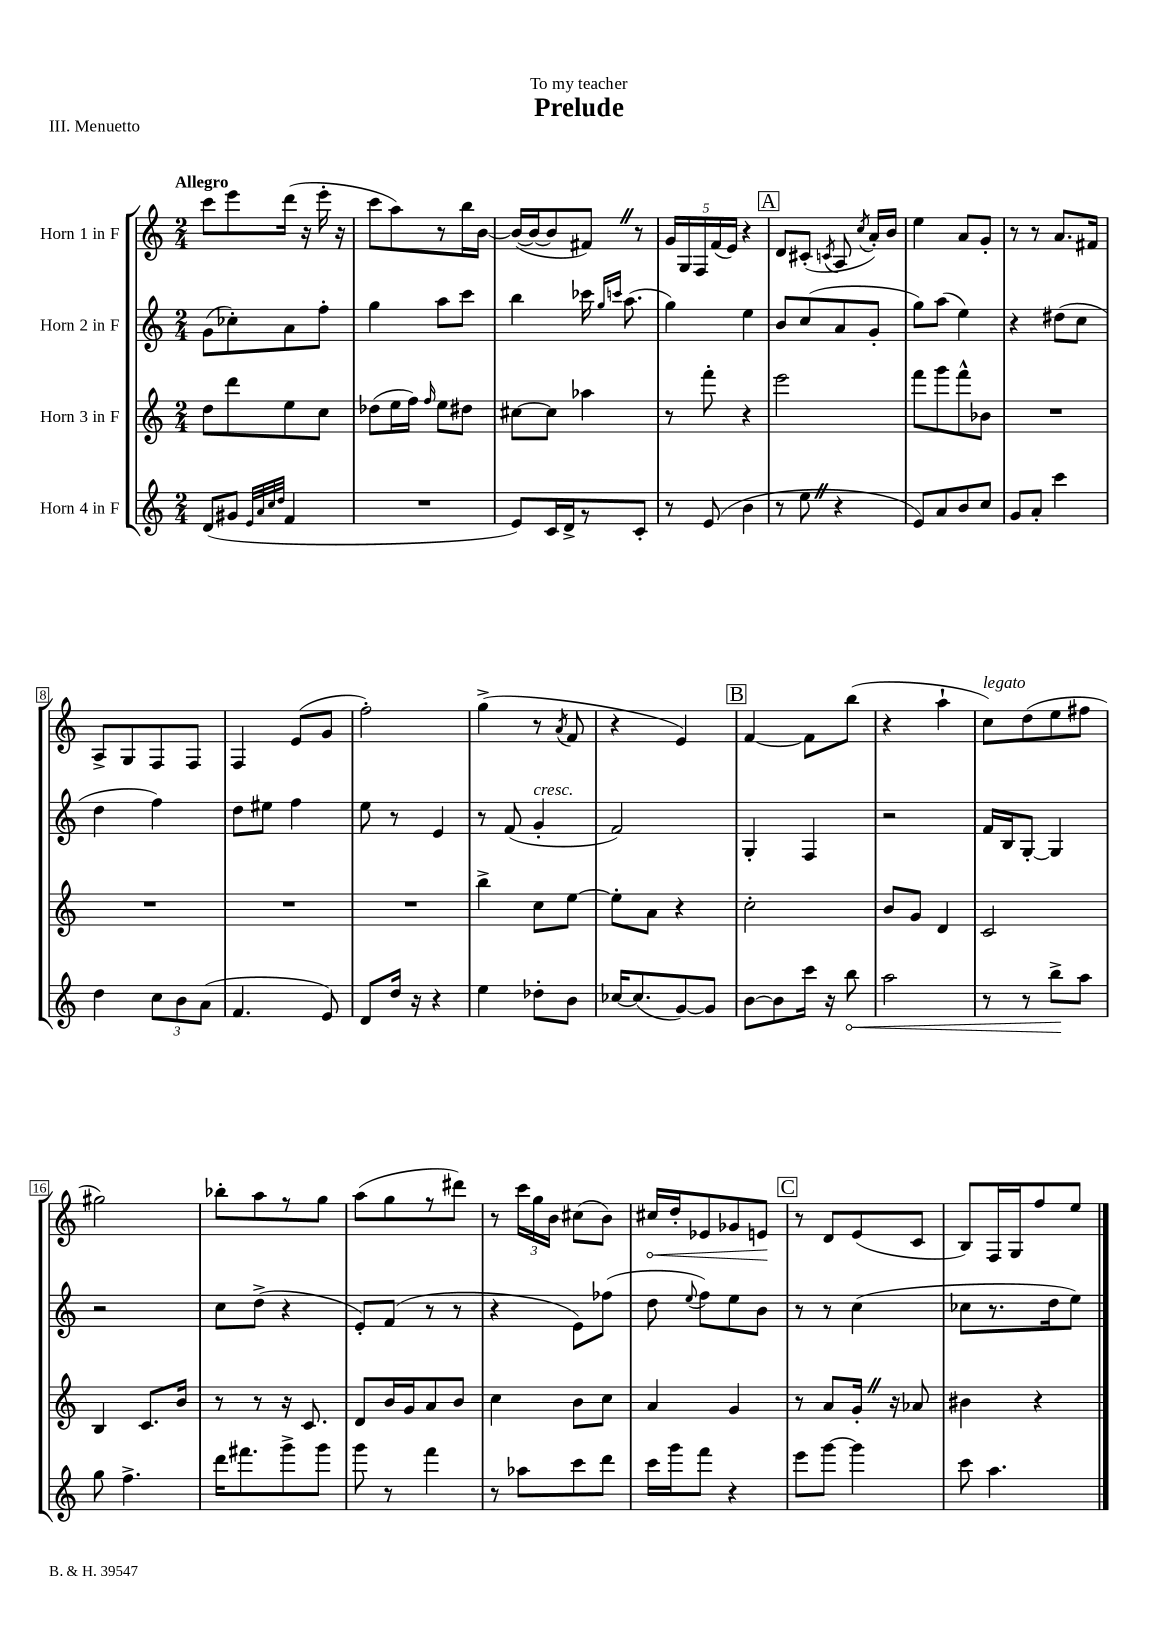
\header { title = "Prelude" dedication = "To my teacher" piece = "III. Menuetto" }
<<
\new StaffGroup <<
\new Staff = "s0" \with { instrumentName = "Horn 1 in F" } {
    \clef treble \key c \major \numericTimeSignature \time 2/4 \tempo "Allegro"
    \autoBeamOff c'''8[ e'''8 d'''16]( r16 e'''16-. r16 |
    c'''8[ a''8) r8 b''16 b'16]~ |
    b'16[~( b'16~ b'8 fis'8]) \once \override BreathingSign.text = \markup { \musicglyph "scripts.caesura.straight" } \breathe r8 |
    \tuplet 5/4 { g'16[ g16 f16 f'16( e'16]) } r4 |
    \mark \markup { \box "A" } d'8[ cis'8]-.( \acciaccatura { c'8 } a8 \acciaccatura { c''8 } a'16[-.) b'16] |
    e''4 a'8[ g'8]-. |
    r8 r8 a'8.[ fis'16] |
    a8[-> g8 f8 f8] |
    f4 e'8[( g'8] |
    f''2-.) |
    g''4->( r8 \acciaccatura { a'8 } f'8 |
    r4 e'4) |
    \mark \markup { \box "B" } f'4~ f'8[ b''8]( |
    r4 a''4-! |
    c''8[^\markup { \italic "legato" }) d''8( e''8 fis''8] |
    gis''2) |
    bes''8[-. a''8 r8 g''8] |
    a''8[( g''8 r8 dis'''8]) |
    r8 \tuplet 3/2 { c'''16[ g''16 b'16] } cis''8[( b'8]) |
    \once \override Hairpin.circled-tip = ##t cis''16[\< d''16-. ees'8 ges'8 e'8]\! |
    \mark \markup { \box "C" } r8 d'8[ e'8( c'8] |
    b8[) f16 g16 f''8 e''8] \bar "|." |
}
\new Staff = "s1" \with { instrumentName = "Horn 2 in F" } {
    \clef treble \key c \major \numericTimeSignature \time 2/4
    \autoBeamOff g'8[( ces''8-.) a'8 f''8]-. |
    g''4 a''8[ c'''8] |
    b''4 ces'''16 \grace { g''16[ c'''16] } a''8.( |
    g''4) e''4 |
    \mark \markup { \box "A" } b'8[ c''8( a'8 g'8]-. |
    g''8[) a''8]( e''4) |
    r4 dis''8[( c''8] |
    d''4 f''4) |
    d''8[ eis''8] f''4 |
    e''8 r8 e'4 |
    r8 f'8( g'4-.^\markup { \italic "cresc." } |
    f'2) |
    \mark \markup { \box "B" } g4-. f4 |
    r2 |
    f'16[ b16 g8]~-. g4 |
    r2 |
    c''8[ d''8]->( r4 |
    e'8[-.) f'8]( r8 r8 |
    r4 e'8[) fes''8]( |
    d''8 \appoggiatura { e''8 } f''8[) e''8 b'8] |
    \mark \markup { \box "C" } r8 r8 c''4( |
    ces''8[ r8. d''16 e''8]) \bar "|." |
}
\new Staff = "s2" \with { instrumentName = "Horn 3 in F" } {
    \clef treble \key c \major \numericTimeSignature \time 2/4
    \autoBeamOff d''8[ d'''8 e''8 c''8] |
    des''8[( e''16 f''16]) \grace { f''16 } e''8[ dis''8] |
    cis''8[~ cis''8] aes''4 |
    r8 f'''8-. r4 |
    \mark \markup { \box "A" } e'''2 |
    f'''8[ g'''8 f'''8-^ bes'8] |
    R2 |
    R2 |
    R2 |
    R2 |
    b''4-> c''8[ e''8]~ |
    e''8[-. a'8] r4 |
    \mark \markup { \box "B" } c''2-. |
    b'8[ g'8] d'4 |
    c'2 |
    b4 c'8.[ b'16] |
    r8 r8 r16 c'8. |
    d'8[ b'16 g'16 a'8 b'8] |
    c''4 b'8[ c''8] |
    a'4 g'4 |
    \mark \markup { \box "C" } r8 a'8[ g'16]-. \once \override BreathingSign.text = \markup { \musicglyph "scripts.caesura.straight" } \breathe r16 aes'8 |
    bis'4 r4 \bar "|." |
}
\new Staff = "s3" \with { instrumentName = "Horn 4 in F" } {
    \clef treble \key c \major \numericTimeSignature \time 2/4
    \autoBeamOff d'8[( gis'8] \grace { e'32[ a'32 c''32 d''32] } f'4 |
    R2 |
    e'8[) c'16 d'16-> r8 c'8]-. |
    r8 e'8( b'4 |
    \mark \markup { \box "A" } r8 e''8 \once \override BreathingSign.text = \markup { \musicglyph "scripts.caesura.straight" } \breathe r4 |
    e'8[) a'8 b'8 c''8] |
    g'8[ a'8]-. c'''4 |
    d''4 \tuplet 3/2 { c''8[ b'8 a'8]( } |
    f'4. e'8) |
    d'8[ d''16] r16 r4 |
    e''4 des''8[-. b'8] |
    ces''16[~ ces''8.( g'8~) g'8] |
    \mark \markup { \box "B" } b'8[~ b'8 c'''16] r16 \once \override Hairpin.circled-tip = ##t b''8\< |
    a''2 |
    r8 r8 b''8[->\! a''8] |
    g''8 f''4.-> |
    d'''16[ fis'''8. g'''8-> g'''8] |
    g'''8 r8 f'''4 |
    r8 aes''8[ c'''8 d'''8] |
    c'''16[ g'''16 f'''8] r4 |
    \mark \markup { \box "C" } e'''8[ g'''8]~ g'''4 |
    c'''8 a''4. \bar "|." |
}
>>
>>
\layout { \context { \Score \override BarNumber.stencil = #(make-stencil-boxer 0.1 0.3 ly:text-interface::print) } }
